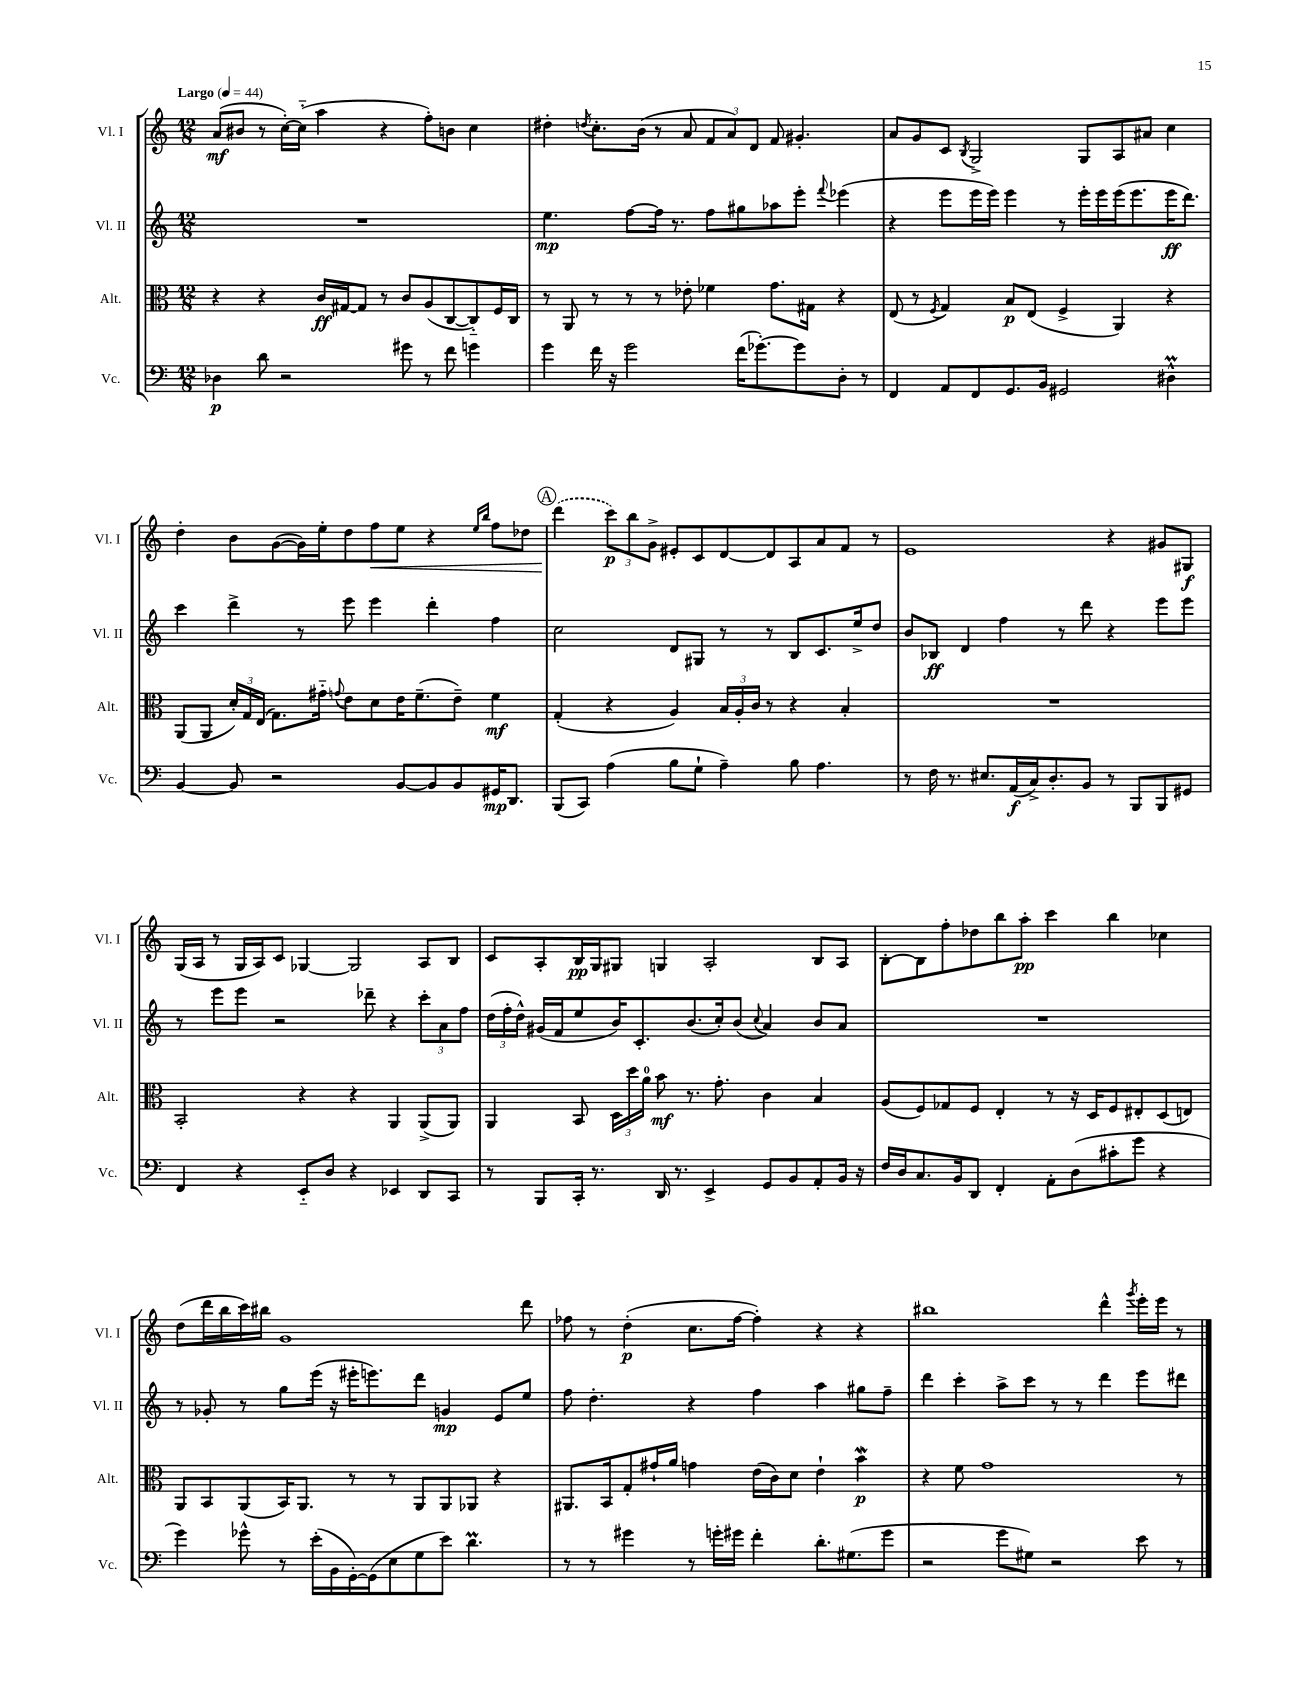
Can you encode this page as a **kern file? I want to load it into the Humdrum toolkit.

**kern	**kern	**kern	**kern
*staff4	*staff3	*staff2	*staff1
*clefF4	*clefC3	*clefG2	*clefG2
*k[]	*k[]	*k[]	*k[]
*M12/8	*M12/8	*M12/8	*M12/8
*MM44	*MM44	*MM44	*MM44
4D-	4r	1.r	(8a
.	.	.	8b#
8d	4r	.	8r
2r	.	.	[16cc')
.	.	.	(16cc'~]
.	16c	.	4aa
.	[16G#	.	.
.	8G#]	.	.
.	8r	.	4r
8g#	8c	.	.
8r	(8A	.	8ff')
8f	[8C	.	8b
4g	8C'~])	.	4cc
.	16F	.	.
.	16C	.	.
=	=	=	=
4g	8r	4.ee	4dd#'
.	8AA	.	.
.	.	.	8qdd
16f	8r	.	8.cc'
16r	.	.	.
2g	8r	[8ff	.
.	.	.	(16b
.	8r	16ff]	8r
.	.	8.r	.
.	8e-'	.	8a
.	4f-	8ff	12f
.	.	.	12a)
(16f	.	8gg#	.
.	.	.	12d
[8.g-')	.	.	.
.	8.g	8aa-	8f
8g-]	.	8eee'	4.g#'
.	16G#	.	.
.	.	8qqfff	.
8D'	4r	(4eee-	.
8r	.	.	.
=	=	=	=
4FF	(8E	4r	8a
.	8r	.	8g
.	8qF	.	.
8AA	4G)	8eee	8c
.	.	.	8qB
8FF	.	16eee	2G^
.	.	16eee)	.
8.GG	8B	4eee	.
.	(8E	.	.
16BB	.	.	.
2GG#	4F^	8r	.
.	.	16eee'	8G
.	.	16eee	.
.	4AA)	(16eee	8A
.	.	8.eee	.
.	.	.	8a#
4D#^^	4r	16eee	4cc
.	.	8.ddd)	.
=	=	=	=
[4BB	(8AA	4ccc	4dd'
.	8AA	.	.
8BB]	24d')	4ddd^	8b
.	24G	.	.
.	(24E	.	.
2r	8.G)	.	([8g
.	.	8r	16g])
.	16g#'~	.	16ee'
.	8qqg	.	.
.	8e	8eee	8dd
.	8d	4eee	8ff
[8BB	16e	.	8ee
.	(8.f~	.	.
8BB]	.	4ddd'	4r
8BB	8e~)	.	.
.	.	.	16qqee
.	.	.	16qqbb
16GG#	4f	4ff	8ff
8.DD	.	.	.
.	.	.	8dd-
=	=	=	=
(8BBB	(4G'	2cc	(4ddd
8CC)	.	.	.
(4A	4r	.	12ccc)
.	.	.	12bb
.	.	.	12g^
8B	4A)	8d	8e#'
8G`	.	8G#	8c
4A~)	24B	8r	[8d
.	24A'	.	.
.	24c	.	.
.	8r	8r	8d]
8B	4r	8B	8A
4.A	.	8.c	8a
.	4B'	.	8f
.	.	16ee^	.
.	.	8dd	8r
=	=	=	=
8r	1.r	8b	1e
16F	.	8B-	.
8.r	.	.	.
.	.	4d	.
8.E#	.	.	.
.	.	4ff	.
(16AA	.	.	.
16C^)	.	.	.
8.D'	.	.	.
.	.	8r	.
8BB	.	8ddd	.
8r	.	4r	4r
8BBB	.	.	.
8BBB	.	8eee	8g#
8GG#	.	8eee	8G#
=	=	=	=
4FF	2BB'	8r	(16G
.	.	.	16A
.	.	8eee	8r
4r	.	8eee	16G
.	.	.	16A)
.	.	2r	8c
8EE'~	4r	.	[4G-
8D	.	.	.
4r	4r	.	2G-]
.	.	8ddd-~	.
4EE-	4AA	4r	.
8DD	(8AA^	12ccc'	8A
.	.	12a	.
8CC	8AA)	.	8B
.	.	12ff	.
=	=	=	=
8r	4AA	(24dd	8c
.	.	24ff'	.
.	.	24dd^^)	.
8BBB	.	(16g#	8A'
.	.	16f	.
16CC'	8BB	8ee	16B
8.r	.	.	16G
.	24D	16b)	8G#
.	24dd	.	.
.	.	8.c'	.
.	24a	.	.
16DD	8b	.	4G
8.r	.	.	.
.	8.r	(8.b	.
4EE^	.	.	2A'
.	8.g'	16cc')	.
.	.	(8b	.
.	.	8qqcc	.
8GG	4c	4a)	.
8BB	.	.	.
8AA'	4B	8b	8B
16BB	.	8a	8A
16r	.	.	.
=	=	=	=
16F	(8A	1.r	[8B'
16D	.	.	.
8.C	8F)	.	8B]
.	8G-	.	8ff'
16BB	.	.	.
8DD	8F	.	8dd-
4FF'	4E'	.	8bb
.	.	.	8aa'
8AA'	8r	.	4ccc
(8D	16r	.	.
.	16D	.	.
8c#'	8F	.	4bb
8g	8E#'	.	.
4r	(8D	.	4cc-
.	8E)	.	.
=	=	=	=
4g)	8AA	8r	(8dd
.	8BB	8g-'	16ddd
.	.	.	16bb
8g-^^	(8AA	8r	16ccc)
.	.	.	16bb#
8r	16BB)	8gg	1g
.	8.AA	.	.
(16e'	.	(16eee	.
16BB	.	16r	.
[16GG')	8r	16eee#'	.
(16GG]	.	8.eee)	.
8E	8r	.	.
8G	8AA	8ddd	.
8e)	8AA	4g	.
4.d	8AA-	.	.
.	4r	8e	.
.	.	8ee	8ddd
=	=	=	=
8r	8.AA#	8ff	8ff-
8r	.	4.dd'	8r
.	16BB	.	.
4g#	8G'	.	(4dd'
.	16g#`	.	.
.	16a	.	.
8r	4g	4r	8.cc
16g'	.	.	.
16g#	.	.	[16ff-
4f'	(16e	4ff	4ff-'])
.	16c)	.	.
.	8d	.	.
8.d'	4e`	4aa	4r
(8.G#	.	.	.
.	4b	8gg#	4r
8g#	.	8ff~	.
=	=	=	=
2r	4r	4ddd	1bb#
.	8f	4ccc'	.
.	1g	.	.
8g	.	8aa^	.
8G#)	.	8ccc	.
2r	.	8r	.
.	.	8r	.
.	.	4ddd	4ddd^^
.	.	.	8qggg
8e	.	8eee	16eee'
.	.	.	16eee
8r	8r	8ddd#	8r
==	==	==	==
*-	*-	*-	*-
